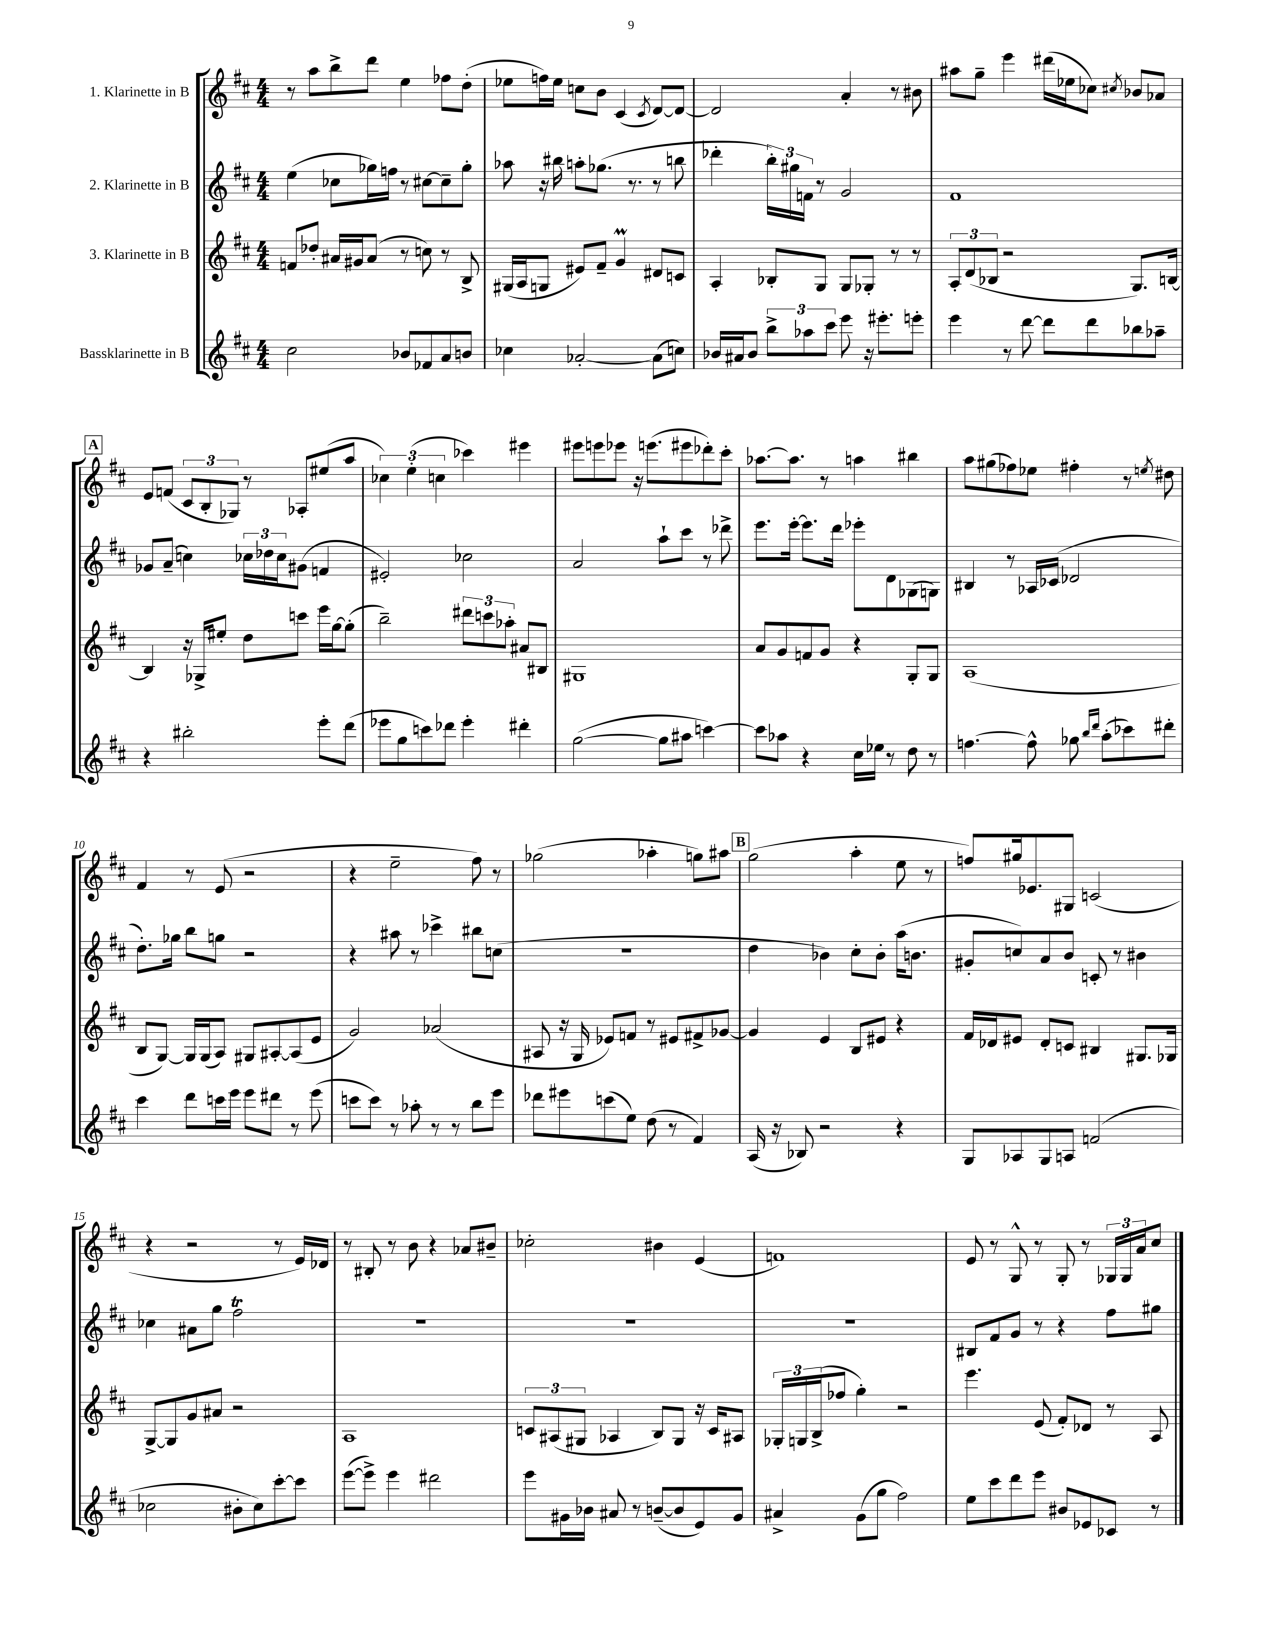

**kern	**kern	**kern	**kern
*staff4	*staff3	*staff2	*staff1
*clefG2	*clefG2	*clefG2	*clefG2
*k[f#c#]	*k[f#c#]	*k[f#c#]	*k[f#c#]
*M4/4	*M4/4	*M4/4	*M4/4
2cc#	8f	(4ee	8r
.	8dd-'	.	8aa
.	16a#	8cc-	8bb^
.	16g#	.	.
.	(8a#	16gg-)	8ddd
.	.	16ff	.
8b-	8r	8r	4ee
8f-	8cc)	[8cc#	.
8a	8r	8cc#~]	8ff-
8b	8B^	8gg-'	(8dd'
=	=	=	=
4cc-	(16G#	8aa-	8ee-
.	16A	.	.
.	8G	16r	16ff)
.	.	16bb#	16ee-
[2a-'	8e#)	8aa'	8cc
.	8f#~	(8.gg-	8b
.	4g	.	(4c#
.	.	8.r	.
.	.	.	8qc#
(8a-]	8d#	8r	[8d)
8cc)	8c	8bb	8d_
=	=	=	=
16b-	4A'	4ddd-'	2d]
16a#	.	.	.
8b-	.	.	.
12bb^	8B-'	24bb')	.
.	.	24gg#	.
12aa-	.	24f	.
.	8G	8r	.
12ccc#	.	.	.
8eee	8G	2g	4a'
16r	8G-'	.	.
8.eee#'	.	.	.
.	8r	.	8r
8eee'	8r	.	8b#
=	=	=	=
4eee	12A'	1f#	8aa#
.	(12d	.	.
.	.	.	8gg~
.	12B-	.	.
8r	2r	.	4eee
[8ddd	.	.	.
8ddd]	.	.	(16ddd#
.	.	.	16ee-
8ddd	.	.	8cc-)
.	.	.	8qcc#
8bb-	8.G)	.	8b-
8aa-~	.	.	8a-
.	[16B	.	.
=	=	=	=
4r	4B]	8g-	8e
.	.	(8a~	(8f
2bb#'	16r	4cc)	12c#
.	16G-^	.	.
.	.	.	12B'
.	8ee#'	.	.
.	.	.	12G-)
.	8dd	24cc-	8r
.	.	24dd-	.
.	.	24cc-	.
.	8ccc	(8g#	8A-'
8eee'	16eee	4f	(8ee#
.	[16gg	.	.
(8ddd	(8gg']	.	8aa
=	=	=	=
8eee-	2bb~)	2e#')	6cc-)
8gg	.	.	.
.	.	.	(6ee'
8ccc)	.	.	.
.	.	.	6cc
8ddd-	.	.	.
4eee-'	12ddd#	2cc-	4ccc-)
.	12ccc	.	.
.	12aa-'	.	.
4ddd#'	8a#	.	4eee#
.	8B#	.	.
=	=	=	=
([2gg	1G#	2a	8eee#
.	.	.	8eee
.	.	.	8eee-
.	.	.	16r
.	.	.	(8.eee
8gg]	.	8aa`	.
8aa#	.	8ccc#	8eee#
[4ccc)	.	8r	8ddd-')
.	.	8ddd-^	8ccc#'
=	=	=	=
8ccc]	8a	8.eee	[8.aa-
8aa-	8g	.	.
.	.	[16eee'	8.aa-]
4r	8f	8.eee]	.
.	8g	.	8r
.	.	16ddd	.
16cc#	4r	8eee-'	4aa
16ee-	.	.	.
8r	.	8d	.
8dd	8G'	(8G-	4bb#
8r	8G	8G)	.
=	=	=	=
[4.ff	(1A	4B#	8aa
.	.	.	(8gg#
.	.	8r	8ff-)
8ff^^]	.	16A-	8ee-
.	.	(16c-	.
8gg-	.	2d-	4ff#'
16qqbb	.	.	.
16qqddd	.	.	.
(8aa'	.	.	.
8ccc-)	.	.	8r
.	.	.	8qee
8ddd#'	.	.	8dd#
=	=	=	=
4ccc#	8B	8.dd')	4f#
.	[8G)	.	.
.	.	16gg-	.
8ddd	16G]	8bb	8r
.	(16G	.	.
16ccc	8A)	8gg	(8e
16eee	.	.	.
8eee	8G#	2r	2r
8ddd#	[8A#'	.	.
8r	(8A#]	.	.
(8eee	8e	.	.
=	=	=	=
8ccc	2g)	4r	4r
8ccc)	.	.	.
8r	.	8aa#	2ee~
8aa-'	.	8r	.
8r	(2a-	4ccc-^	.
8r	.	.	.
8bb	.	8bb#	8ff#)
8eee	.	(8cc	8r
=	=	=	=
8ddd-	8A#	1r	(2gg-
8eee#	16r	.	.
.	16G	.	.
(8ccc	8e-)	.	.
8ee)	8f	.	.
(8dd	8r	.	4aa-'
8r	8e#	.	.
4f#)	8f#^	.	8gg)
.	[8g-	.	8aa#
=	=	=	=
(16A	4g-]	4dd	(2gg
16r	.	.	.
8B-)	.	.	.
2r	4e	4b-)	.
.	8B	8cc#'	4aa'
.	8e#	8b-'	.
4r	4r	(16aa	8ee
.	.	8.b	.
.	.	.	8r
=	=	=	=
8G	16f#	8g#'	8ff)
.	16d-	.	.
8A-	8e#	8cc)	16gg#
.	.	.	8.e-
8G	8d-'	8a	.
8A	8c	8b	8G#
(2f	4B#	8c'	(2c
.	.	8r	.
.	8.G#	4b#	.
.	16G-	.	.
=	=	=	=
2cc-	[8G^	4cc-	4r
.	8G]	.	.
.	8g	8a#	2r
.	8a#	8gg	.
8b#'	2r	2ff#	.
8cc-)	.	.	.
[8ccc#'	.	.	8r
8ccc#]	.	.	16e)
.	.	.	16d-
=	=	=	=
([8eee	1A	1r	8r
8eee^])	.	.	8B#'
4eee	.	.	8r
.	.	.	8b
2ddd#	.	.	4r
.	.	.	8a-
.	.	.	8b#~
=	=	=	=
8eee	12c	1r	2cc-'
.	(12A#	.	.
16g#	.	.	.
.	12G#	.	.
16b-	.	.	.
8a#	4A-	.	.
8r	.	.	.
([8b~	8B)	.	4b#
8b]	8G#	.	.
8e)	16r	.	(4e
.	16c	.	.
8g#	8A#	.	.
=	=	=	=
4a#^	24G-'	1r	1f)
.	24G	.	.
.	(24B^	.	.
.	8ff-	.	.
(8g	4gg')	.	.
8gg	.	.	.
2ff#)	2r	.	.
=	=	=	=
8ee	4.eee	8B#	8e
8ccc#	.	8f#	8r
8ddd	.	8g	8G^^
8eee	(8e	8r	8r
8b#	8f#')	4r	8G'
8e-	8d-	.	8r
8c-	8r	8ff#	24G-
.	.	.	24G-
.	.	.	24a
8r	8A	8gg#	8cc#
==	==	==	==
*-	*-	*-	*-
